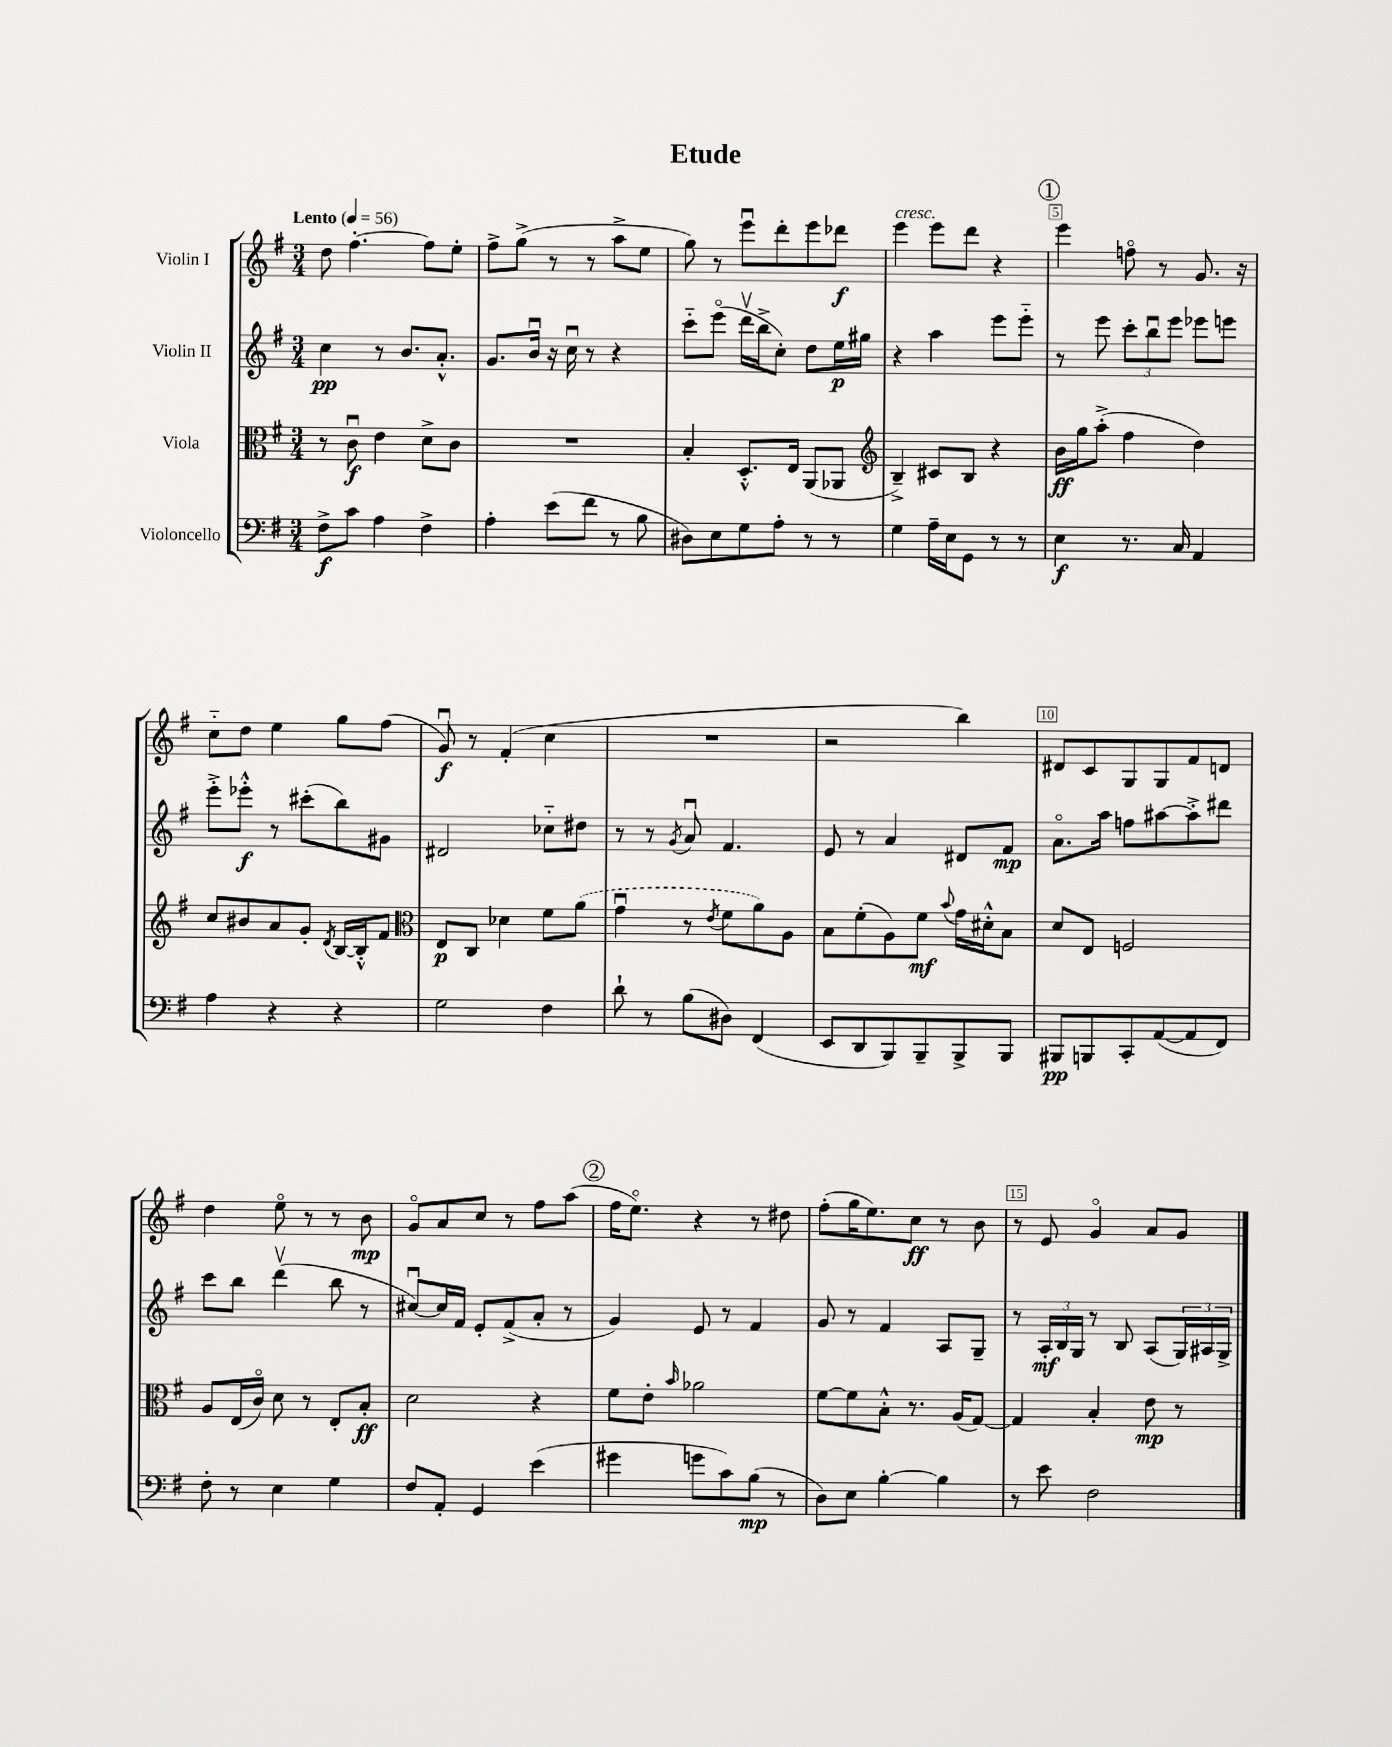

**kern	**kern	**kern	**kern
*staff4	*staff3	*staff2	*staff1
*clefF4	*clefC3	*clefG2	*clefG2
*k[f#]	*k[f#]	*k[f#]	*k[f#]
*M3/4	*M3/4	*M3/4	*M3/4
*MM56	*MM56	*MM56	*MM56
8F#^	8r	4cc	8dd
8c	8cu	.	[4.ff#'
4A	4e	8r	.
.	.	8.b	.
4F#^	8d^	.	8ff#]
.	.	8.a'^^	.
.	8c	.	8ee'
=	=	=	=
4A'	2.r	8.g	8ff#^
.	.	.	(8gg^
.	.	16bu	.
(8e	.	16r	8r
.	.	16ccu	.
8f#	.	8r	8r
8r	.	4r	8aa^
8B	.	.	8ee
=	=	=	=
8D#)	4B'	8ccc'~	8gg)
8E	.	(8eeeo	8r
8G	8.D'^^	16dddv	8eeeu
.	.	16bb^	.
8A'	.	8cc')	8ddd'
.	16E	.	.
8r	(8AA	8dd	8eee
8r	8AA-	16ee	8ddd-
.	.	16gg#	.
=	=	=	=
*	*clefG2	*	*
4G	4B~^)	4r	4eee
16A~	8c#	4aa	8eee
16E	.	.	.
8GG	8B	.	8ddd
8r	4r	8eee	4r
8r	.	8eee'~	.
=	=	=	=
4E	16b	8r	4eee
.	16gg	.	.
.	(8aa'^	8eee	.
8.r	4ff#	12ccc'	8ffo
.	.	12bbu	.
.	.	.	8r
.	.	12eee	.
16C	.	.	.
4AA	4dd)	8eee-	8.g
.	.	8eee	.
.	.	.	16r
=	=	=	=
4A	8cc	8eee'^	8cc'~
.	8b#	8eee-'^^	8dd
4r	8a	8r	4ee
.	8g'	(8ccc#'	.
.	8qd	.	.
4r	[16B	8bb)	8gg
.	16B'^^]	.	.
.	8f#	8g#	(8ff#
=	=	=	=
*	*clefC3	*	*
2G	8E	2d#	8gu)
.	8C	.	8r
.	4d-	.	(4f#'
4F#	8f#	8cc-'~	4cc
.	(8a	8dd#	.
=	=	=	=
8d`	4gu	8r	2.r
8r	.	8r	.
.	.	8qg	.
(8B	8r	8au	.
.	8qe	.	.
8D#)	8f#	4.f#	.
(4FF#	8a)	.	.
.	8A	.	.
=	=	=	=
8EE	8B	8e	2r
8DD	(8f#'	8r	.
8BBB)	8A)	4a	.
8BBB~	8f#	.	.
.	8qqb	.	.
8BBB^	16g	8d#	4bb)
.	16d#'^^	.	.
8BBB	8B	8f#	.
=	=	=	=
8BBB#	8d	8.ao	8d#
8BBB	8E	.	8c
.	.	16aa	.
8CC'	2F	8ff	8G
([8AA	.	[8aa#	8G
8AA]	.	8aa#'^]	8f#
8FF#)	.	8ddd#	8d
=	=	=	=
8F#'	8A	8ccc	4dd
8r	(16E	8bb	.
.	16co)	.	.
4E	8d	(4dddv	8eeo
.	8r	.	8r
4G	8E'	8bb	8r
.	8B'	8r	8b
=	=	=	=
8F#	2d	[8cc#u)	8go
8AA'	.	16cc#]	8a
.	.	16f#	.
4GG	.	8e'	8cc
.	.	(8f#^	8r
(4e	4r	8a'	8ff#
.	.	8r	(8aa
=	=	=	=
4g#	8f#	4g)	16ff#
.	.	.	8.eeo)
.	8e'	.	.
.	16qqb	.	.
8g	2a-	8e	4r
8c)	.	8r	.
(8B	.	4f#	8r
8r	.	.	8dd#
=	=	=	=
8D)	[8f#	8g	(8ff#'
8E	8f#]	8r	16gg
.	.	.	8.ee)
[4B'	8B'^^	4f#	.
.	8.r	.	8cc
4B]	.	8A	8r
.	(16A	.	.
.	[8G)	8G~	8b
=	=	=	=
8r	4G]	8r	8r
8e	.	24A'	8e
.	.	24B	.
.	.	24G	.
2F#	4B'	8r	4go
.	.	8B	.
.	8e	(8A	8a
.	8r	24G)	8g
.	.	24A#	.
.	.	24G^	.
==	==	==	==
*-	*-	*-	*-
